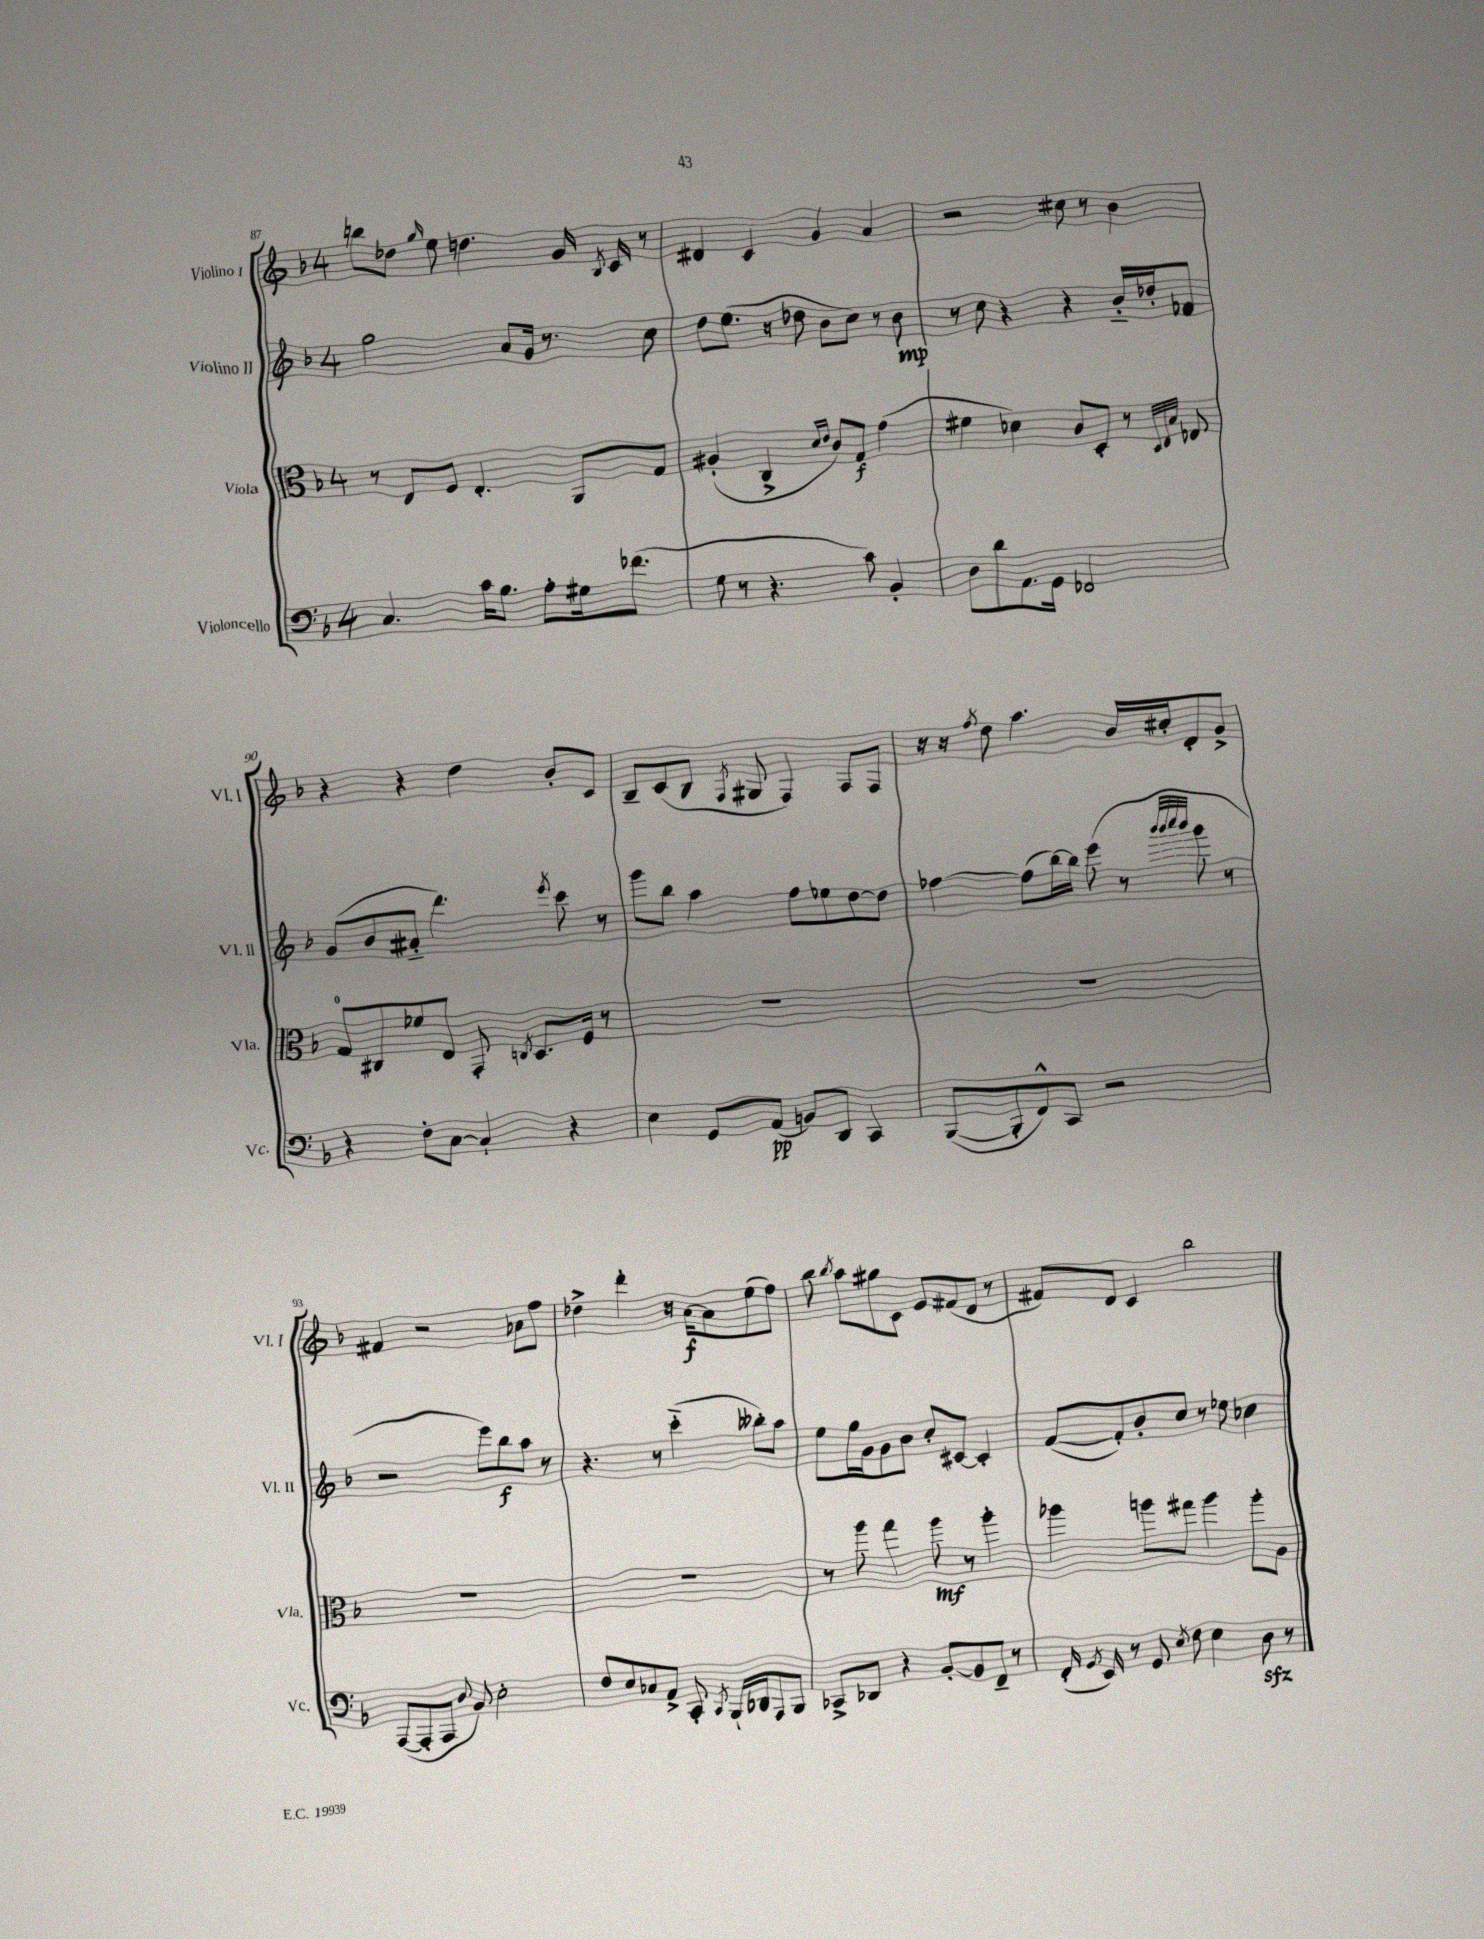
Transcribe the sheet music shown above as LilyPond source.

<<
\new StaffGroup <<
\new Staff = "s0" \with { instrumentName = "Violino I" shortInstrumentName = "Vl. I" } {
    \clef treble \key f \major \once \override Staff.TimeSignature.style = #'single-digit \time 4/4
    \autoBeamOff b''8[ des''8] \grace { g''16 } e''8 d''4. g'16 \acciaccatura { bes8 } c'16 r8 |
    dis'4 c'4 g'4 a'4 |
    r2 cis''8 r8 bes'4 |
    r4 r4 d''4 bes'8[-. c'8] |
    bes8[-- c'8( bes8] \acciaccatura { f8 } gis8 f4) f8[ f8] |
    r16 r16 \acciaccatura { f''8 } d''8 a''4. bes'16[ cis''16-. d'8-. g'8]-> |
    fis'4 r2 aes'8[ f''8] |
    des''4-> d'''4-. r16 a'16[~\f a'8 e''8( f''8]) |
    bes''8 \acciaccatura { bes''8 } a''8[ gis''8 c'8] e'8[ fis'8( d'8] r8 |
    fis'8[) d'8] c'4 bes''2 \bar "|." |
}
\new Staff = "s1" \with { instrumentName = "Violino II" shortInstrumentName = "Vl. II" } {
    \clef treble \key f \major \once \override Staff.TimeSignature.style = #'single-digit \time 4/4
    \autoBeamOff g''2 a'8[ g'16] r8. c''8 |
    d''8[ e''8.]( r16 des''8 bes'8[ c''8]) r8 bes'8\mp |
    r8 c''8 r4 r4 bes'16[-_ des''16-. fes'8] |
    g'8[( bes'8 ais'8]-_ d'''4.) \acciaccatura { e'''8 } c'''8 r8 |
    g'''8[ bes''8] a''4 f''8[ ees''8 d''8~ d''8] |
    fes''4~ fes''8[( bes''16~) bes''16] e'''8( r8 \grace { bes'''32[ bes'''32 c''''32 bes'''32] } g'''8 r8 |
    r2 e'''8[) bes''8\f a''8] r8 |
    r4. r8 c'''4-_( beses''8[-.) a''8] |
    e''8[ g''16 g'16 g'8 bes'8] c''8[-. cis'8]~ cis'4-. |
    f'8[~( f'8-.) bes'8-. c''8] r8 ees''8 ces''4 \bar "|." |
}
\new Staff = "s2" \with { instrumentName = "Viola" shortInstrumentName = "Vla." } {
    \clef alto \key f \major \once \override Staff.TimeSignature.style = #'single-digit \time 4/4
    \autoBeamOff r8 e8[ f8] e4.-. a,8[ g8] |
    ais4-.( c4-> \grace { d'16[ e'16] } c'8[) g8]\f g'4( |
    fis'4 des'4) c'8[ d8]-. r8 \grace { d32[ e32 bes32] } ees8 |
    g8[-0 cis8 fes'8 e8] g,8-. \acciaccatura { c8 } d8.[ f16] r8 |
    R1 |
    R1 |
    R1 |
    R1 |
    r8 a''8 g''4 a''8\mf r8 a''4-. |
    aes''4 a''8[ gis''8] a''4 a''8[-. a8] \bar "|." |
}
\new Staff = "s3" \with { instrumentName = "Violoncello" shortInstrumentName = "Vc." } {
    \clef bass \key f \major \once \override Staff.TimeSignature.style = #'single-digit \time 4/4
    \autoBeamOff c4. c'16[ bes8.] a8[-. gis16 fes'8.]( |
    g8 r8 r4. c'8) bes,4-. |
    d8[ d'8 a,8. g,16] fes,2 |
    r4 f8[-. c8]~ c4-! r4 |
    e4 g,8[ a,8]\pp( b,8[) d,8] c,4 |
    bes,,8[~( bes,,8-. f,8-^) c,8] r2 |
    a,,8[~( a,,8-. a,,8] \appoggiatura { d8 } bes,8) e2-. |
    f8[ e8 ces8 a,8]-> c,8-. \acciaccatura { c,8 } bes,,16[-! des,16 a,,8 bes,,8] |
    ces,8[-> des,8] r4 bes,8[~-. bes,8 f,8]-- r8 |
    f,16-.( \acciaccatura { g,8 } e,16) r8 g,8 \acciaccatura { e8 } f8 e4 d8\sfz r8 \bar "|." |
}
>>
>>
\layout { \context { \Score currentBarNumber = #87 } }
